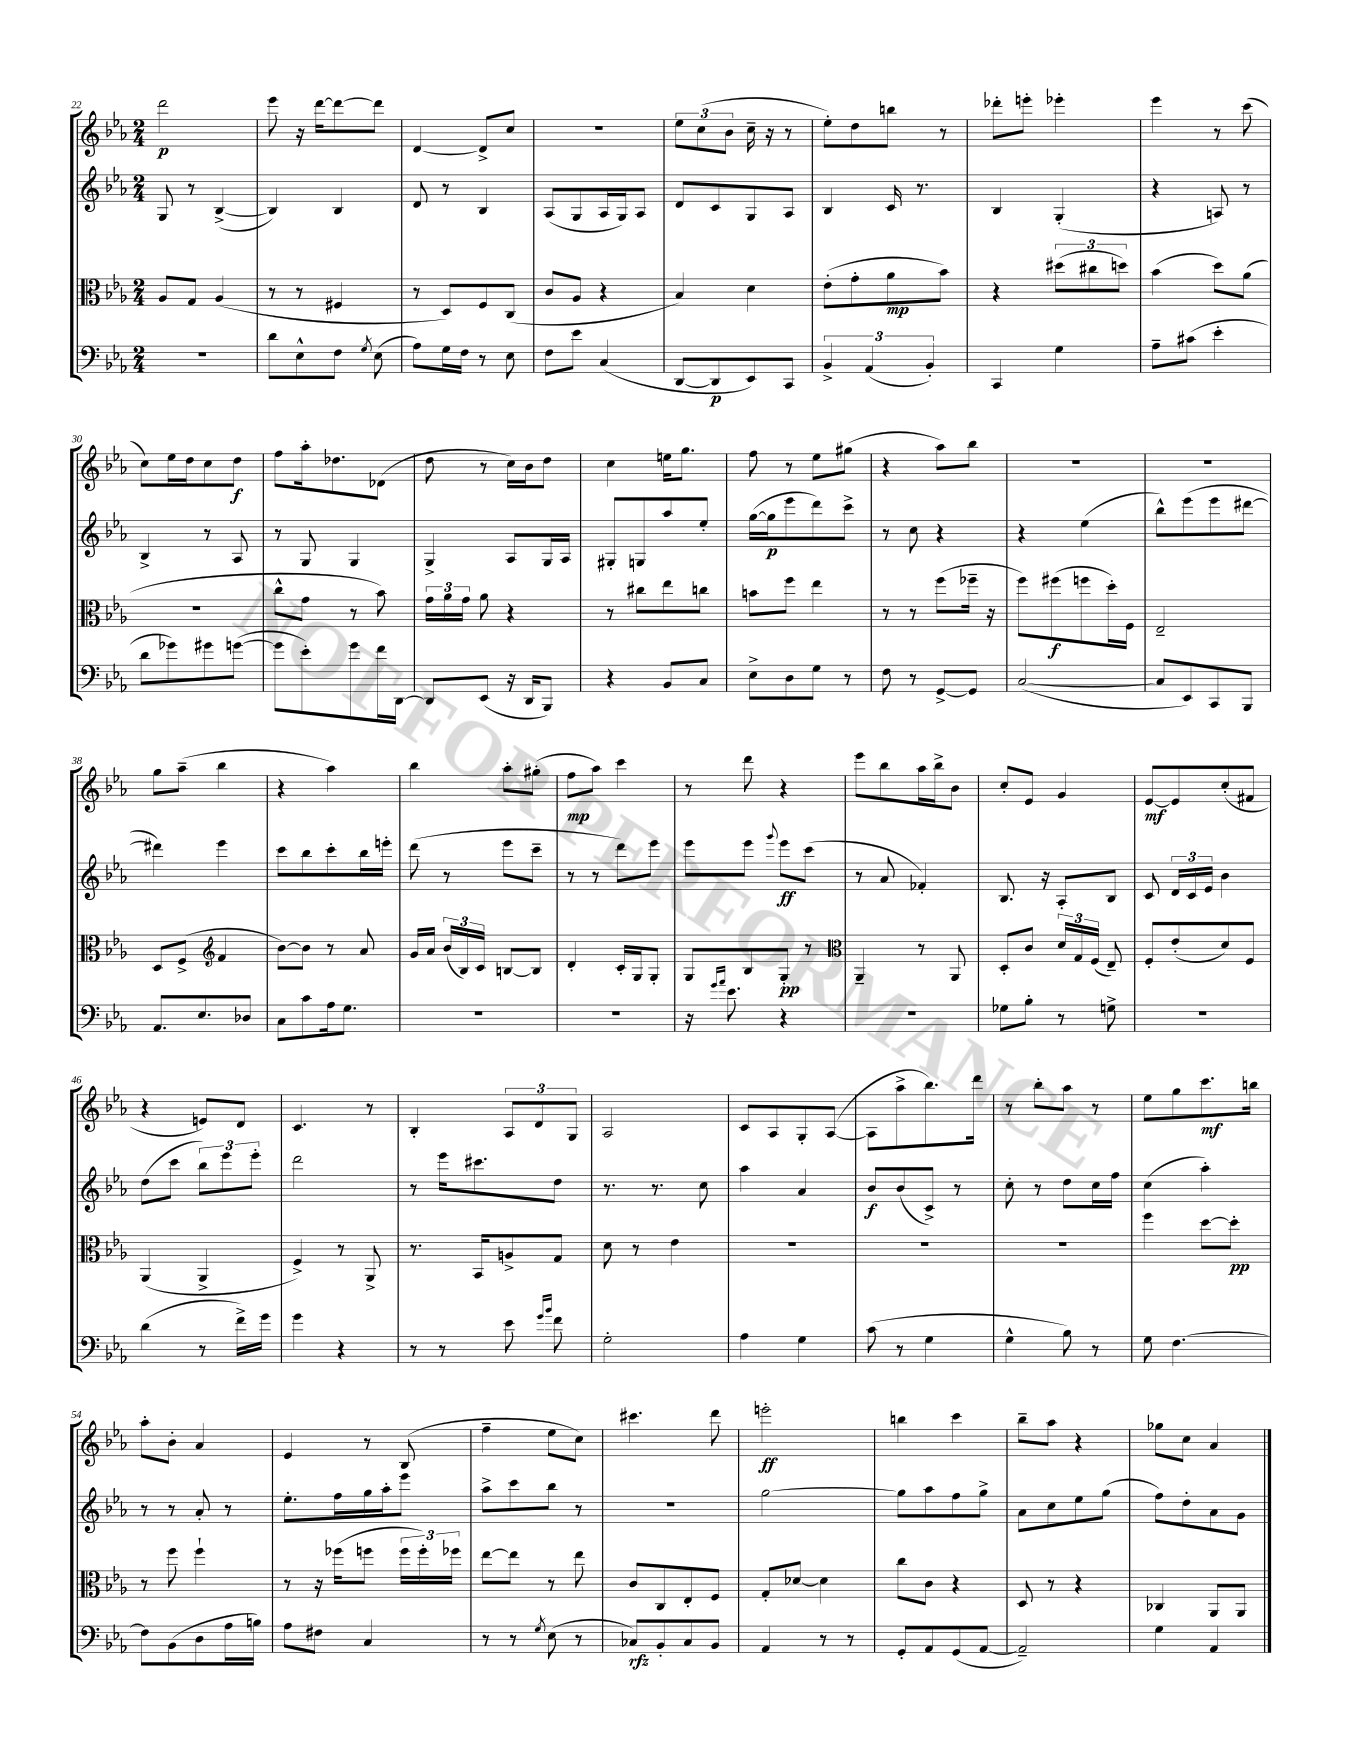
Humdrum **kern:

**kern	**dynam	**kern	**dynam	**kern	**dynam	**kern	**dynam
*part4	*part4	*part3	*part3	*part2	*part2	*part1	*part1
*staff4	*staff4	*staff3	*staff3	*staff2	*staff2	*staff1	*staff1
*clefF4	*	*clefC3	*	*clefG2	*	*clefG2	*
*k[b-e-a-]	*	*k[b-e-a-]	*	*k[b-e-a-]	*	*k[b-e-a-]	*
*M2/4	*	*M2/4	*	*M2/4	*	*M2/4	*
=22	=22	=22	=22	=22	=22	=22	=22
2r	.	8A-/L	.	8G/	.	2ddd\	p
.	.	8G/J	.	8r	.	.	.
.	.	(4A-/	.	([4B-^/	.	.	.
=23	=23	=23	=23	=23	=23	=23	=23
8d\L	.	8r	.	4B-/])	.	8eee-\	.
8E-^^\	.	8r	.	.	.	16r	.
.	.	.	.	.	.	[16ddd\KL	.
8F\J	.	4F#X/	.	4B-/	.	8ddd\_	.
8qG/	.	.	.	.	.	.	.
(8E-\	.	.	.	.	.	8ddd\J]	.
=24	=24	=24	=24	=24	=24	=24	=24
8A-\L)	.	8r	.	8d/	.	[4d/	.
16G\L	.	8D/L)	.	8r	.	.	.
16F\JJ	.	.	.	.	.	.	.
8r	.	8F/	.	4B-/	.	8d^/L]	.
8E-\	.	(8C/J	.	.	.	8cc/J	.
=25	=25	=25	=25	=25	=25	=25	=25
8F\L	.	8c/L	.	(8A-/L	.	2r	.
8e-\J	.	8A-/J	.	8G/	.	.	.
(4C/	.	4r	.	16A-/L	.	.	.
.	.	.	.	16G/J)	.	.	.
.	.	.	.	8A-/J	.	.	.
=26	=26	=26	=26	=26	=26	=26	=26
[8DD/L	.	4B-/)	.	8d/L	.	12ee-\L	.
.	.	.	.	.	.	(12cc\	.
8DD/]	p	.	.	8c/	.	.	.
.	.	.	.	.	.	12b-\J	.
8EE-/)	.	4d\	.	8G/	.	16cc~\	.
.	.	.	.	.	.	16r	.
8CC/J	.	.	.	8A-/J	.	8r	.
=27	=27	=27	=27	=27	=27	=27	=27
6BB-^/	.	(8e-'\L	.	4B-/	.	8ee-'\L)	.
.	.	8g'\	.	.	.	8dd\	.
(6AA-/	.	.	.	.	.	.	.
.	.	8a-\	mp	16c/	.	8bbn\J	.
.	.	.	.	8.r	.	.	.
6BB-'/)	.	.	.	.	.	.	.
.	.	8b-\J)	.	.	.	8r	.
=28	=28	=28	=28	=28	=28	=28	=28
4CC/	.	4r	.	4B-/	.	8ddd-X'\L	.
.	.	.	.	.	.	8eeen'\J	.
4G\	.	(12dd#X\L	.	(4G'/	.	4eee-X'\	.
.	.	12cc#X\	.	.	.	.	.
.	.	12ddn\J)	.	.	.	.	.
=29	=29	=29	=29	=29	=29	=29	=29
8A-~\L	.	(4b-\	.	4r	.	4eee-\	.
(8c#X\J	.	.	.	.	.	.	.
4e-'\	.	8dd\L)	.	8An/)	.	8r	.
.	.	(8a-\J	.	8r	.	(8ccc\	.
!!LO:LB:g=z
=30	=30	=30	=30	=30	=30	=30	=30
8d\L	.	2r	.	4B-^/	.	8cc\L)	.
8g-X\)	.	.	.	.	.	16ee-\L	.
.	.	.	.	.	.	16dd\J	.
8g#X\	.	.	.	8r	.	8cc\	.
([8gn\J	.	.	.	8A-/	.	8dd\J	f
=31	=31	=31	=31	=31	=31	=31	=31
8g\L]	.	8cc^^\L	.	8r	.	8ff\L	.
8e-'\)	.	8g\J	.	8G/	.	16aa-'\k	.
.	.	.	.	.	.	8.dd-X\	.
8g\	.	8r	.	4G/	.	.	.
16f\L	.	8b-\)	.	.	.	(8d-X\J	.
[16DD\JJ	.	.	.	.	.	.	.
=32	=32	=32	=32	=32	=32	=32	=32
8DD/L]	.	24g\LL	.	4G^/	.	8dd\	.
.	.	24a-\	.	.	.	.	.
.	.	24g\JJ	.	.	.	.	.
(8EE-/J	.	8a-\	.	.	.	8r	.
16r	.	4r	.	8A-/L	.	16cc\LL)	.
16DD/KL	.	.	.	.	.	16b-\J	.
8BBB-/J)	.	.	.	16G/L	.	8dd\J	.
.	.	.	.	16A-/JJ	.	.	.
=33	=33	=33	=33	=33	=33	=33	=33
4r	.	8r	.	8G#X'/L	.	4cc\	.
.	.	8cc#X\L	.	8Gn/	.	.	.
8BB-/L	.	8ee-\	.	8aa-/	.	16een\KL	.
.	.	.	.	.	.	8.gg\J	.
8C/J	.	8ccn\J	.	8ee-'/J	.	.	.
=34	=34	=34	=34	=34	=34	=34	=34
8E-^\L	.	8bn\L	.	([16gg\LL	.	8ff\	.
.	.	.	.	16gg\J]	p	.	.
8D\	.	8ff\J	.	8eee-\	.	8r	.
8G\J	.	4ee-\	.	8ddd\)	.	8ee-\L	.
8r	.	.	.	8ccc^\J	.	(8gg#X\J	.
=35	=35	=35	=35	=35	=35	=35	=35
8F\	.	8r	.	8r	.	4r	.
8r	.	8r	.	8cc\	.	.	.
[8GG^/L	.	(8ff\L	.	4r	.	8aa-\L)	.
8GG/J]	.	16ff-X~\Jk	.	.	.	8bb-\J	.
.	.	16r	.	.	.	.	.
=36	=36	=36	=36	=36	=36	=36	=36
([2C/	.	8ff\L)	.	4r	.	2r	.
.	.	(8ff#X\	f	.	.	.	.
.	.	8ffn\	.	(4ee-\	.	.	.
.	.	16dd'\L)	.	.	.	.	.
.	.	16F\JJ	.	.	.	.	.
=37	=37	=37	=37	=37	=37	=37	=37
8C/L]	.	2E-~/	.	8bb-^^\L)	.	2r	.
8EE-/)	.	.	.	(8eee-\	.	.	.
8CC/	.	.	.	8eee-\	.	.	.
8BBB-/J	.	.	.	[8ddd#X\J	.	.	.
!!LO:LB:g=z
=38	=38	=38	=38	=38	=38	=38	=38
8.AA-/L	.	8D/L	.	4ddd#X\])	.	8gg\L	.
.	.	(8F^/J	.	.	.	(8aa-~\J	.
8.E-/	.	.	.	.	.	.	.
*	*	*clefG2	*	*	*	*	*
.	.	4f/	.	4eee-\	.	4bb-\	.
8D-X/J	.	.	.	.	.	.	.
=39	=39	=39	=39	=39	=39	=39	=39
8C\L	.	[8b-\L)	.	8ccc\L	.	4r	.
8c\	.	8b-\J]	.	8bb-\	.	.	.
16A-\k	.	8r	.	8ccc'\	.	4aa-\)	.
8.G\J	.	.	.	.	.	.	.
.	.	8a-/	.	16bb-\L	.	.	.
.	.	.	.	16eeen'\JJ	.	.	.
=40	=40	=40	=40	=40	=40	=40	=40
2r	.	16g/LL	.	(8ddd\	.	4bb-\	.
.	.	16a-/JJ	.	.	.	.	.
.	.	(24b-/LL	.	8r	.	.	.
.	.	24B-/)	.	.	.	.	.
.	.	24c/JJ	.	.	.	.	.
.	.	[8Bn/L	.	8eee-\L	.	8aa-'\L	.
.	.	8B/J]	.	8ccc~\J	.	(8gg#X'\J	.
=41	=41	=41	=41	=41	=41	=41	=41
2r	.	4d'/	.	8r	.	8ff\L	mp
.	.	.	.	8r	.	8aa-\J)	.
.	.	16c'/LL	.	8ddd\L)	.	4ccc\	.
.	.	16G/J	.	.	.	.	.
.	.	8G'/J	.	8eee-\J	.	.	.
=42	=42	=42	=42	=42	=42	=42	=42
16r	.	8G/L	.	8eee-\L	.	8r	.
16qqg/LL	.	.	.	.	.	.	.
16qqa-/JJ	.	.	.	.	.	.	.
8.e-\	.	.	.	.	.	.	.
.	.	8B-/	.	8eee-\J	.	8ddd\	.
.	.	.	.	8qqggg/	.	.	.
4r	.	8G'/J	pp	8eee-\L	ff	4r	.
.	.	8r	.	(8ccc\J	.	.	.
=43	=43	=43	=43	=43	=43	=43	=43
*	*	*clefC3	*	*	*	*	*
2r	.	4AA-~/	.	8r	.	8eee-\L	.
.	.	.	.	8a-/	.	8bb-\	.
.	.	8r	.	4f-X'/)	.	16aa-\L	.
.	.	.	.	.	.	16bb-^\J	.
.	.	8AA-/	.	.	.	8b-\J	.
=44	=44	=44	=44	=44	=44	=44	=44
8G-X\L	.	8D'/L	.	8.B-/	.	8cc'/L	.
8B-'\J	.	8c/J	.	.	.	8e-/J	.
.	.	.	.	16r	.	.	.
8r	.	24d/LL	.	8A-'/L	.	4g/	.
.	.	24G/	.	.	.	.	.
.	.	(24F/JJ	.	.	.	.	.
8Gn^\	.	8E-~/)	.	8B-/J	.	.	.
=45	=45	=45	=45	=45	=45	=45	=45
2r	.	8F'/L	.	8c/	.	[8e-/L	mf
.	.	(8e-'/	.	24d/LL	.	8e-/]	.
.	.	.	.	24c/	.	.	.
.	.	.	.	24e-/JJ	.	.	.
.	.	8d/)	.	4b-\	.	(8cc'/	.
.	.	8F/J	.	.	.	8f#X/J	.
!!LO:LB:g=z
=46	=46	=46	=46	=46	=46	=46	=46
(4d\	.	(4AA-/	.	(8dd\L	.	4r	.
.	.	.	.	8ccc\J	.	.	.
8r	.	4AA-^/	.	12bb-\L)	.	8en/L)	.
.	.	.	.	12eee-\	.	.	.
16f^\LL)	.	.	.	.	.	8d/J	.
.	.	.	.	12eee-'\J	.	.	.
16g\JJ	.	.	.	.	.	.	.
=47	=47	=47	=47	=47	=47	=47	=47
4g\	.	4F^/)	.	2ddd\	.	4.c/	.
4r	.	8r	.	.	.	.	.
.	.	8AA-^/	.	.	.	8r	.
=48	=48	=48	=48	=48	=48	=48	=48
8r	.	8.r	.	8r	.	4B-'/	.
8r	.	.	.	16eee-\KL	.	.	.
.	.	16BB-/KL	.	8.ccc#X\	.	.	.
8e-\	.	8An^/	.	.	.	12A-/L	.
.	.	.	.	.	.	12d/	.
16qqg/LL	.	.	.	.	.	.	.
16qqb-/JJ	.	.	.	.	.	.	.
8f\	.	8G/J	.	8dd\J	.	.	.
.	.	.	.	.	.	12G/J	.
=49	=49	=49	=49	=49	=49	=49	=49
2G'\	.	8d\	.	8.r	.	2A-/	.
.	.	8r	.	.	.	.	.
.	.	.	.	8.r	.	.	.
.	.	4e-\	.	.	.	.	.
.	.	.	.	8cc\	.	.	.
=50	=50	=50	=50	=50	=50	=50	=50
4A-\	.	2r	.	4aa-\	.	8c/L	.
.	.	.	.	.	.	8A-/	.
4G\	.	.	.	4a-/	.	8G'/	.
.	.	.	.	.	.	([8A-/J	.
=51	=51	=51	=51	=51	=51	=51	=51
(8c\	.	2r	.	8b-/L	f	8A-\L]	.
8r	.	.	.	(8b-/	.	8aa-^\	.
4G\	.	.	.	8c^/J)	.	8.bb-\)	.
.	.	.	.	8r	.	.	.
.	.	.	.	.	.	16ddd\Jk	.
=52	=52	=52	=52	=52	=52	=52	=52
4G^^\	.	2r	.	8cc'\	.	8r	.
.	.	.	.	8r	.	8bb-'\L	.
8B-\)	.	.	.	8dd\L	.	8aa-\J	.
8r	.	.	.	16cc\L	.	8r	.
.	.	.	.	16ff\JJ	.	.	.
=53	=53	=53	=53	=53	=53	=53	=53
8G\	.	4ff\	.	(4cc\	.	8ee-\L	.
[4.F\	.	.	.	.	.	8gg\	.
.	.	[8dd\L	.	4aa-'\)	.	8.ccc\	mf
.	.	8dd'\J]	pp	.	.	.	.
.	.	.	.	.	.	16bbn\Jk	.
!!LO:LB:g=z
=54	=54	=54	=54	=54	=54	=54	=54
8F\L]	.	8r	.	8r	.	8aa-'\L	.
(8BB-\	.	8ff\	.	8r	.	8b-'\J	.
8D\	.	4ff`\	.	8a-'/	.	4a-/	.
16A-\L	.	.	.	8r	.	.	.
16Bn\JJ)	.	.	.	.	.	.	.
=55	=55	=55	=55	=55	=55	=55	=55
8A-\L	.	8r	.	8.ee-'\L	.	4e-/	.
8F#X\J	.	16r	.	.	.	.	.
.	.	(16ff-X\KL	.	16ff\L	.	.	.
4C/	.	8ffn\J	.	16gg\	.	8r	.
.	.	.	.	16aa-'\J	.	.	.
.	.	24ff\LL	.	8eee-\J	.	(8B-/	.
.	.	24ff'\)	.	.	.	.	.
.	.	24ff-X\JJ	.	.	.	.	.
=56	=56	=56	=56	=56	=56	=56	=56
8r	.	[8ee-\L	.	8aa-^\L	.	4ff~\	.
8r	.	8ee-\J]	.	8ccc\	.	.	.
8qG/	.	.	.	.	.	.	.
(8E-\	.	8r	.	8bb-\J	.	8ee-\L	.
8r	.	8ee-\	.	8r	.	8cc\J)	.
=57	=57	=57	=57	=57	=57	=57	=57
8C-X/L)	rfz	8c/L	.	2r	.	4.ccc#X\	.
8BB-'/	.	8C/	.	.	.	.	.
8C-/	.	8E-'/	.	.	.	.	.
8BB-/J	.	8F/J	.	.	.	8ddd\	.
=58	=58	=58	=58	=58	=58	=58	=58
4AA-/	.	8G'/L	.	[2gg\	.	2eeen'\	ff
.	.	[8d-X/J	.	.	.	.	.
8r	.	4d-\]	.	.	.	.	.
8r	.	.	.	.	.	.	.
=59	=59	=59	=59	=59	=59	=59	=59
8GG'/L	.	8cc\L	.	8gg\L]	.	4bbn\	.
8AA-/	.	8c\J	.	8aa-\	.	.	.
(8GG/	.	4r	.	8ff\	.	4ccc\	.
[8AA-/J	.	.	.	8gg^\J	.	.	.
=60	=60	=60	=60	=60	=60	=60	=60
2AA-~/])	.	8D/	.	8a-\L	.	8bb-~\L	.
.	.	8r	.	8cc\	.	8aa-\J	.
.	.	4r	.	8ee-\	.	4r	.
.	.	.	.	(8gg\J	.	.	.
=61	=61	=61	=61	=61	=61	=61	=61
4G\	.	4C-X/	.	8ff\L)	.	8gg-X\L	.
.	.	.	.	8dd'\	.	8cc\J	.
4AA-/	.	8AA-/L	.	8a-\	.	4a-/	.
.	.	8AA-/J	.	8g\J	.	.	.
==	==	==	==	==	==	==	==
*-	*-	*-	*-	*-	*-	*-	*-
